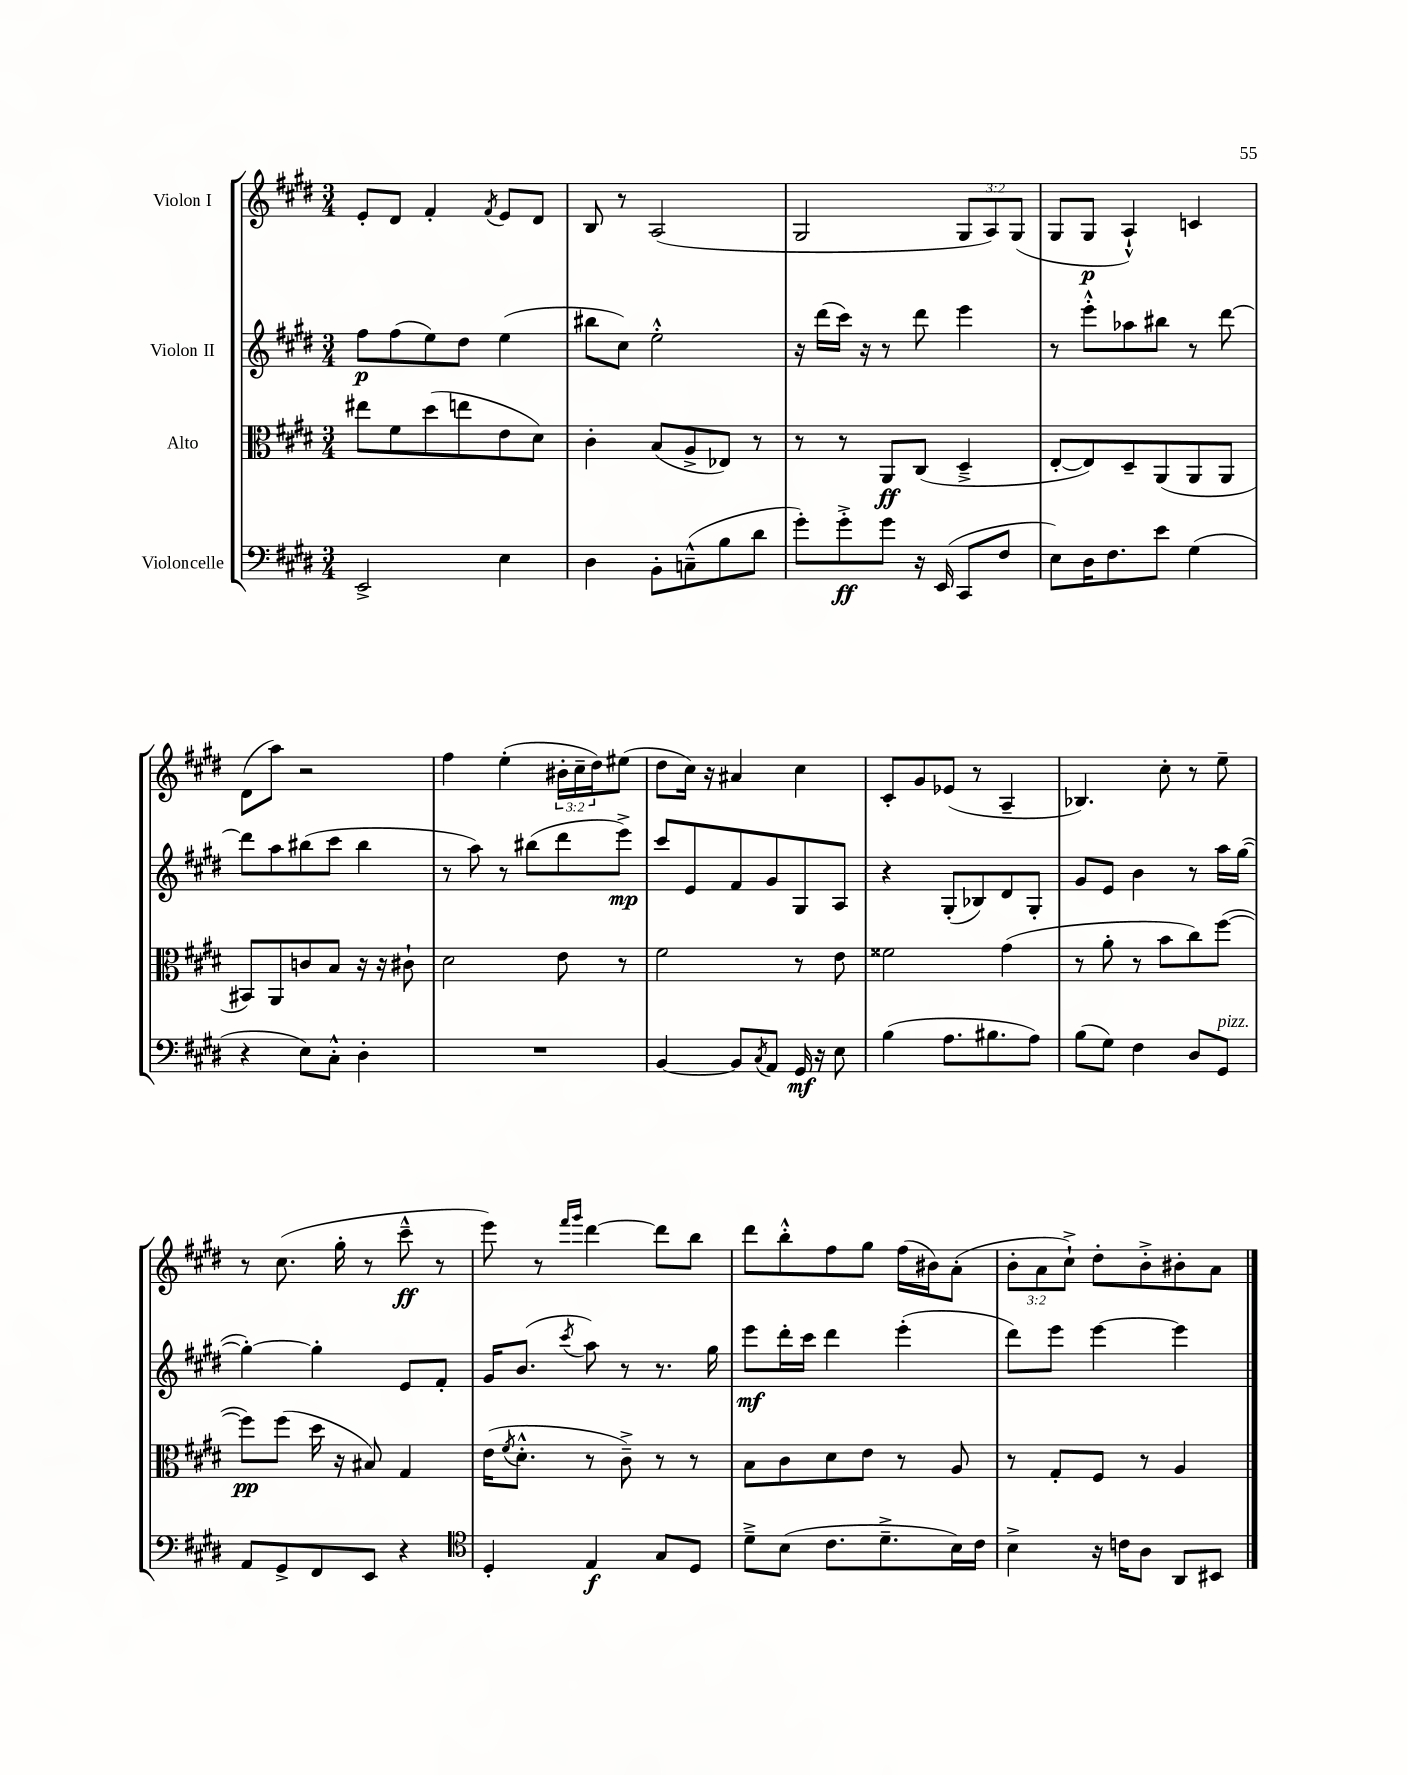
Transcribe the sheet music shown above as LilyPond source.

<<
\new StaffGroup <<
\new Staff = "s0" \with { instrumentName = "Violon I" } {
    \clef treble \key e \major \numericTimeSignature \time 3/4 \override Staff.TupletNumber.text = #tuplet-number::calc-fraction-text
    e'8-. dis'8 fis'4-. \acciaccatura { fis'8 } e'8 dis'8 |
    b8 r8 a2( |
    gis2 \tuplet 3/2 { gis8 a8) gis8( } |
    gis8 gis8\p a4-!-^) c'4 |
    dis'8( a''8) r2 |
    fis''4 e''4-.( \tuplet 3/2 { bis'16-. cis''16-- dis''16) } eis''8( |
    dis''8 cis''16) r16 ais'4 cis''4 |
    cis'8-. gis'8 ees'8( r8 a4-- |
    bes4.) cis''8-. r8 e''8-- |
    r8 cis''8.( gis''16-. r8 cis'''8---^\ff r8 |
    e'''8) r8 \grace { fis'''16 gis'''16 } dis'''4~ dis'''8 b''8 |
    dis'''8 b''8-.-^ fis''8 gis''8 fis''16( bis'16) a'8-.( |
    \tuplet 3/2 { b'8-. a'8 cis''8-!->) } dis''8-. b'8-.-> bis'8-. a'8 \bar "|." |
}
\new Staff = "s1" \with { instrumentName = "Violon II" } {
    \clef treble \key e \major \numericTimeSignature \time 3/4
    fis''8\p fis''8( e''8) dis''8 e''4( |
    bis''8 cis''8) e''2-.-^ |
    r16 dis'''16( cis'''16) r16 r8 dis'''8 e'''4 |
    r8 e'''8-.-^ aes''8 bis''8 r8 dis'''8~ |
    dis'''8 a''8 bis''8( cis'''8 bis''4 |
    r8 a''8) r8 bis''8( dis'''8 e'''8->\mp) |
    cis'''8 e'8 fis'8 gis'8 gis8 a8 |
    r4 gis8-.( bes8) dis'8 gis8-. |
    gis'8 e'8 b'4 r8 a''16 gis''16~( |
    gis''4~-.) gis''4-. e'8 fis'8-. |
    gis'16 b'8.( \acciaccatura { cis'''8 } a''8) r8 r8. gis''16 |
    e'''8\mf dis'''16-. cis'''16 dis'''4 e'''4-.( |
    dis'''8) e'''8 e'''4~ e'''4 \bar "|." |
}
\new Staff = "s2" \with { instrumentName = "Alto" } {
    \clef alto \key e \major \numericTimeSignature \time 3/4
    eis''8 fis'8 dis''8( e''8 e'8 dis'8) |
    cis'4-. b8( a8-> ees8) r8 |
    r8 r8 a,8\ff cis8( dis4---> |
    e8~-. e8) dis8-- a,8( a,8 a,8 |
    bis,8) a,8 c'8 b8 r16 r16 cis'8-! |
    dis'2 e'8 r8 |
    fis'2 r8 e'8 |
    fisis'2 gis'4( |
    r8 a'8-. r8 b'8 cis''8) fis''8~( |
    fis''8\pp) fis''8( dis''16 r16 bis8) gis4 |
    e'16( \acciaccatura { fis'8 } dis'8.-.-^ r8 cis'8--->) r8 r8 |
    b8 cis'8 dis'8 e'8 r8 a8 |
    r8 gis8-. fis8 r8 a4 \bar "|." |
}
\new Staff = "s3" \with { instrumentName = "Violoncelle" } {
    \clef bass \key e \major \numericTimeSignature \time 3/4
    e,2-> e4 |
    dis4 b,8-. c8---^( b8 dis'8 |
    gis'8-.) gis'8-.->\ff gis'8 r16 e,16( cis,8 fis8 |
    e8) dis16 fis8. e'8 gis4( |
    r4 e8) cis8-.-^ dis4-. |
    R2. |
    b,4~ b,8 \acciaccatura { cis8 } a,8 gis,16\mf r16 e8 |
    b4( a8. bis8. a8) |
    b8( gis8) fis4 dis8 gis,8^\markup { \italic "pizz." } |
    a,8 gis,8-> fis,8 e,8 r4 |
    \clef tenor dis4-. e4\f gis8 dis8 |
    dis'8---> b8( cis'8. dis'8.---> b16) cis'16 |
    b4-> r16 c'16 a8 a,8 bis,8 \bar "|." |
}
>>
>>
\layout { \context { \Score \remove "Bar_number_engraver" } }
